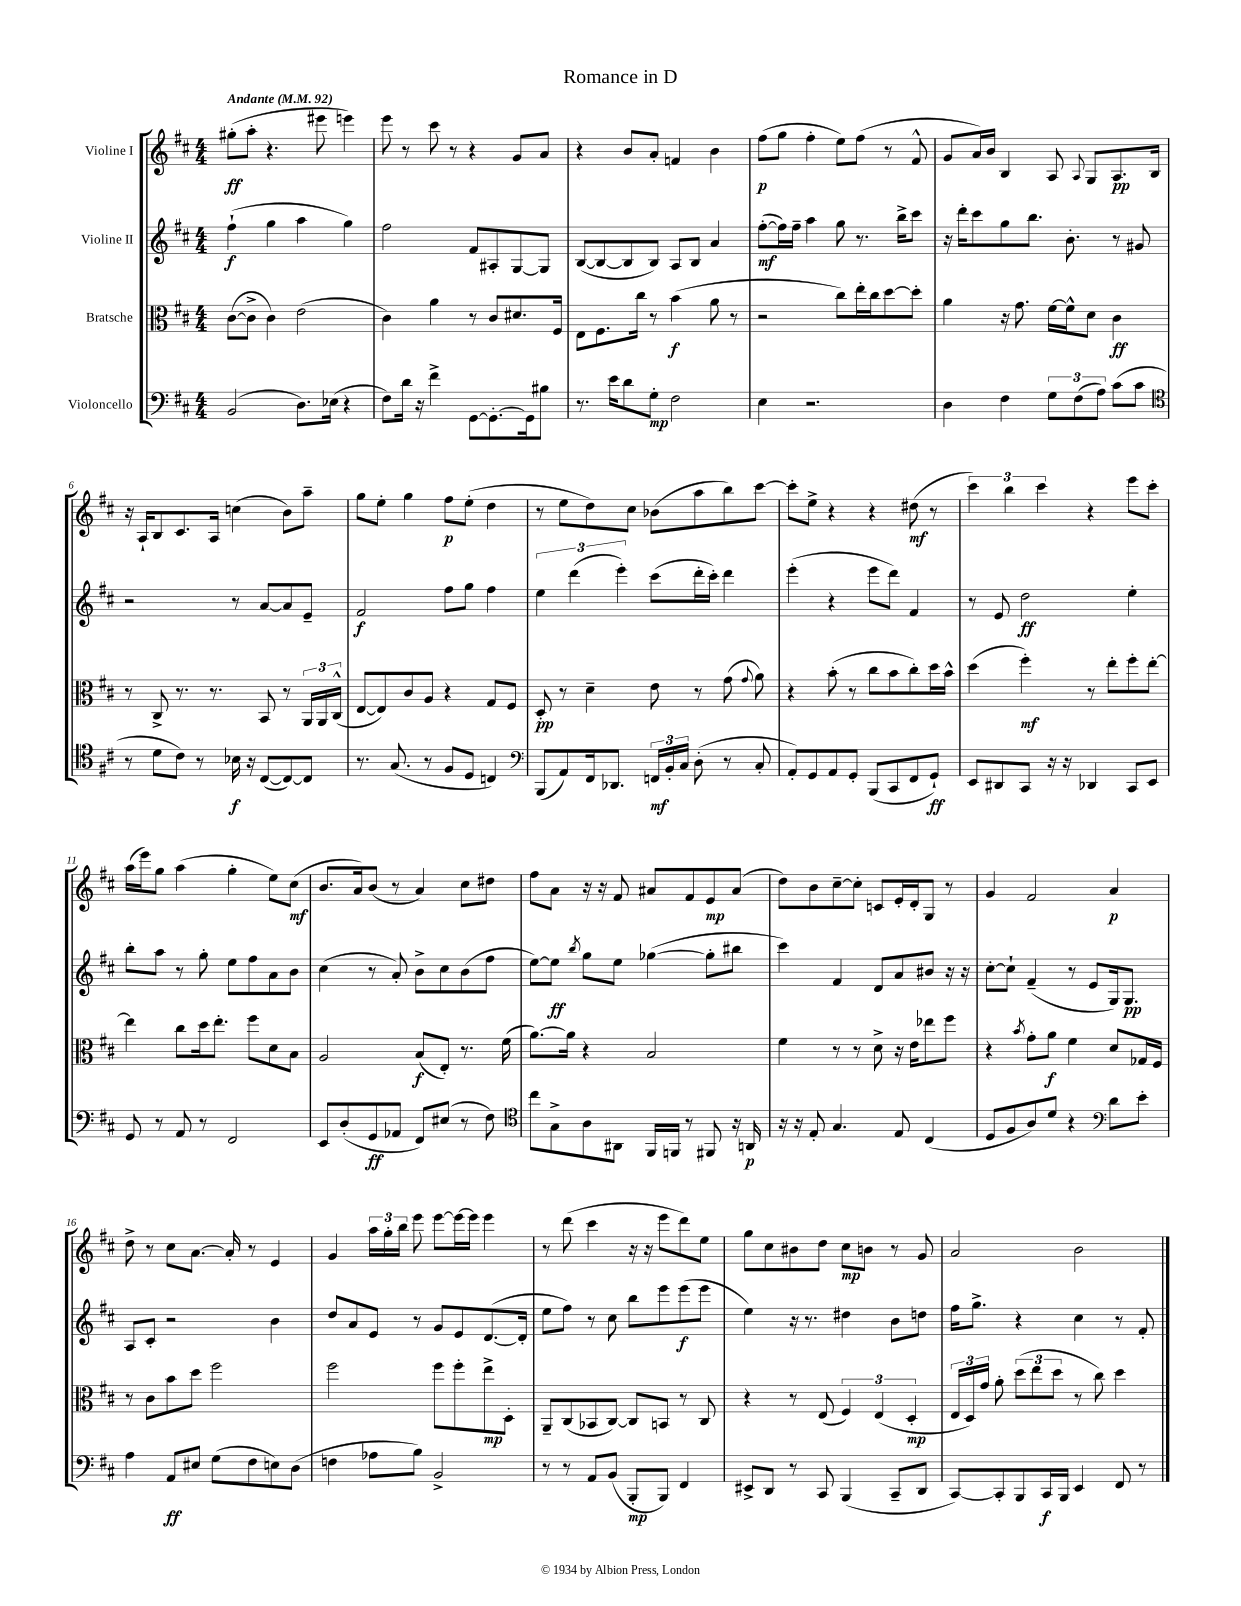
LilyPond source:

\header { title = "Romance in D" }
<<
\new StaffGroup <<
\new Staff = "s0" \with { instrumentName = "Violine I" } {
    \clef treble \key d \major \numericTimeSignature \time 4/4 \tempo "Andante" 4 = 92
    \autoBeamOff gis''8[-.\ff( a''8]-. r4. eis'''8 e'''4) |
    e'''8 r8 cis'''8 r8 r4 g'8[ a'8] |
    r4 b'8[ a'8]-. f'4 b'4 |
    fis''8[\p( g''8] fis''4-. e''8[) fis''8]( r8 fis'8-^ |
    g'8[ a'16) b'16] b4 a8 \appoggiatura { a8 } g8[ a8.\pp b16] |
    r16 a16[-! b8 cis'8. a16] c''4( b'8[) a''8]-- |
    g''8[ e''8]-. g''4 fis''8[\p e''8]-.( d''4 |
    r8 e''8[ d''8) cis''8] bes'8[( a''8 b''8) cis'''8]~ |
    cis'''8[-. e''8]-> r4 r4 dis''8\mf( r8 |
    \tuplet 3/2 { cis'''4) b''4 cis'''4 } r4 e'''8[ cis'''8]-. |
    a''16[( e'''16) g''8] a''4( g''4-. e''8[) cis''8]\mf( |
    b'8.[ a'16) b'8]( r8 a'4) cis''8[ dis''8] |
    fis''8[ a'8] r16 r16 fis'8 ais'8[ fis'8 e'8\mp ais'8]( |
    d''8[) b'8 cis''8~-- cis''8]-. c'8[ e'16-. d'16-. g8] r8 |
    g'4 fis'2 a'4\p |
    d''8-> r8 cis''8[ a'8.]~ a'16-. r8 e'4 |
    g'4 \tuplet 3/2 { a''16[ g''16-. b''16] } e'''8 e'''8[~ e'''16~ e'''16] e'''4 |
    r8 d'''8( cis'''4 r16 r16 e'''8[ d'''8) e''8] |
    g''8[ cis''8 bis'8 d''8] cis''8[\mp b'8] r8 g'8 |
    a'2 b'2 \bar "|." |
}
\new Staff = "s1" \with { instrumentName = "Violine II" } {
    \clef treble \key d \major \numericTimeSignature \time 4/4
    \autoBeamOff fis''4-!\f( g''4 a''4 g''4) |
    fis''2 fis'8[ ais8-. g8~ g8] |
    b8[~( b8~ b8 b8]) a8[ b8] a'4 |
    fis''8[~-.\mf( fis''16) fis''16]-- a''4 g''8 r8. b''16[-> cis'''8] |
    r16 d'''16[-. cis'''8 g''8 b''8.] b'8.-. r8 gis'8 |
    r2 r8 a'8[~ a'8 e'8]-- |
    fis'2\f fis''8[ g''8] fis''4 |
    \tuplet 3/2 { e''4 d'''4( e'''4-.) } cis'''8[( d'''16-. cis'''16]-.) d'''4 |
    e'''4-.( r4 e'''8[ d'''8]) fis'4 |
    r8 e'8 d''2\ff e''4-. |
    b''8[-. a''8] r8 g''8-. e''8[ fis''8 a'8 b'8] |
    cis''4( r8 a'8-.) b'8[-> cis''8 b'8( fis''8] |
    e''8[~) e''8]\ff \acciaccatura { b''8 } g''8[ e''8] ges''4~( ges''8[-. bis''8] |
    cis'''4) fis'4 d'8[ a'8 bis'8] r16 r16 |
    cis''8[~-. cis''8]-! fis'4--( r8 e'8[ g16) g8.]\pp |
    a8[ cis'8]-. r2 b'4 |
    d''8[ a'8 e'8] r8 g'8[ e'8 d'8.~( d'16]-. |
    e''8[ fis''8]) r8 cis''8 b''8[ e'''8 e'''8\f( e'''8] |
    e''4) r16 r8. dis''4 b'8[ d''8] |
    fis''16[ g''8.]-> r4 cis''4 r8 fis'8-. \bar "|." |
}
\new Staff = "s2" \with { instrumentName = "Bratsche" } {
    \clef alto \key d \major \numericTimeSignature \time 4/4
    \autoBeamOff cis'8[~( cis'8]-> cis'4) e'2( |
    cis'4) a'4 r8 cis'8[ dis'8. fis16] |
    e8[ fis8. cis''16] r8 b'4\f( a'8 r8 |
    r2 cis''8[) e''16-. cis''16 d''8~ d''8]-. |
    a'4 r16 g'8. fis'16[~ fis'16-^ d'8] cis'4\ff |
    r8 cis8-> r8. r8. b,8 r8 \tuplet 3/2 { a,16[ a,16 cis16]-^( } |
    e8[~ e8) cis'8 a8] r4 g8[ fis8] |
    d8-.\pp r8 d'4-- e'8 r8 g'8( \appoggiatura { g'8 } a'8) |
    r4 b'8-.( r8 cis''8[ b'8 cis''8-.) d''16 b'16]-^ |
    d''4( fis''4-.\mf) r8 e''8[-. fis''8-. e''8]~-. |
    e''4 cis''8[ d''16 e''8.]-. fis''8[ d'8 b8] |
    a2 b8[\f( e8]-.) r8. fis'16( |
    a'8.[~) a'16] r4 b2 |
    fis'4 r8 r8 d'8-> r16 e'16[ ees''8 fis''8] |
    r4 \acciaccatura { b'8 } g'8[-. a'8]\f fis'4 d'8[ ges16 fis16] |
    r8 cis'8[ b'8 d''8] fis''2 |
    fis''2 fis''8[ fis''8-. e''8->\mp d8]-. |
    a,8[-- cis8( bes,8 cis8]~) cis8[ b,8] r8 cis8 |
    r4 r8 e8( \tuplet 3/2 { fis4) e4( d4-.\mp } |
    \tuplet 3/2 { e16[ d16) g'16] } a'8-. \tuplet 3/2 { d''8[( e''8 d''8] } r8 cis''8) d''4 \bar "|." |
}
\new Staff = "s3" \with { instrumentName = "Violoncello" } {
    \clef bass \key d \major \numericTimeSignature \time 4/4
    \autoBeamOff b,2( d8.[) ees16]( r4 |
    fis8[) d'16] r16 fis'4-> g,8[~ g,8.~-. g,16 bis8] |
    r8. e'16[ d'8 g8]-.\mp fis2 |
    e4 r2. |
    d4 fis4 \tuplet 3/2 { g8[ fis8( a8]) } cis'8[( cis'8] |
    \clef tenor r8 d'8[ cis'8]) r8 bes16\f r16 cis8[~( cis8~) cis8] |
    r8. g8.( r8 fis8[ d8] c4) |
    \clef bass b,,8[( a,8) fis,16 des,8.] \tuplet 3/2 { f,16[\mf b,16-. cis16] } d8-.( r8 cis8-. |
    a,8[-.) g,8 a,8 g,8]-. b,,8[( cis,8 fis,8 g,8]-!\ff) |
    e,8[ dis,8 cis,8] r16 r16 des,4 cis,8[ e,8] |
    g,8 r8 a,8 r8 fis,2 |
    e,8[ d8-.( g,8\ff aes,8] fis,8[) eis8]( r8 fis8) |
    \clef tenor cis''8[ g8-> a8 ais,8] fis,16[ f,16] r8 fis,8 r16 a,16\p |
    r16 r16 e8-. g4. e8 cis4( |
    d8[ fis8 a8) d'8] r4 \clef bass d'8[ e'8]-. |
    a4 a,8[\ff eis8] g8[( fis8 e8) d8]( |
    f4 aes8[ b8]) b,2-> |
    r8 r8 a,8[ b,8]( b,,8[-.\mp b,,8]) fis,4 |
    eis,8[-> d,8] r8 cis,8 b,,4( cis,8[-- d,8] |
    cis,8[~) cis,8-. b,,8 cis,16\f b,,16] e,4 fis,8 r8 \bar "|." |
}
>>
>>
